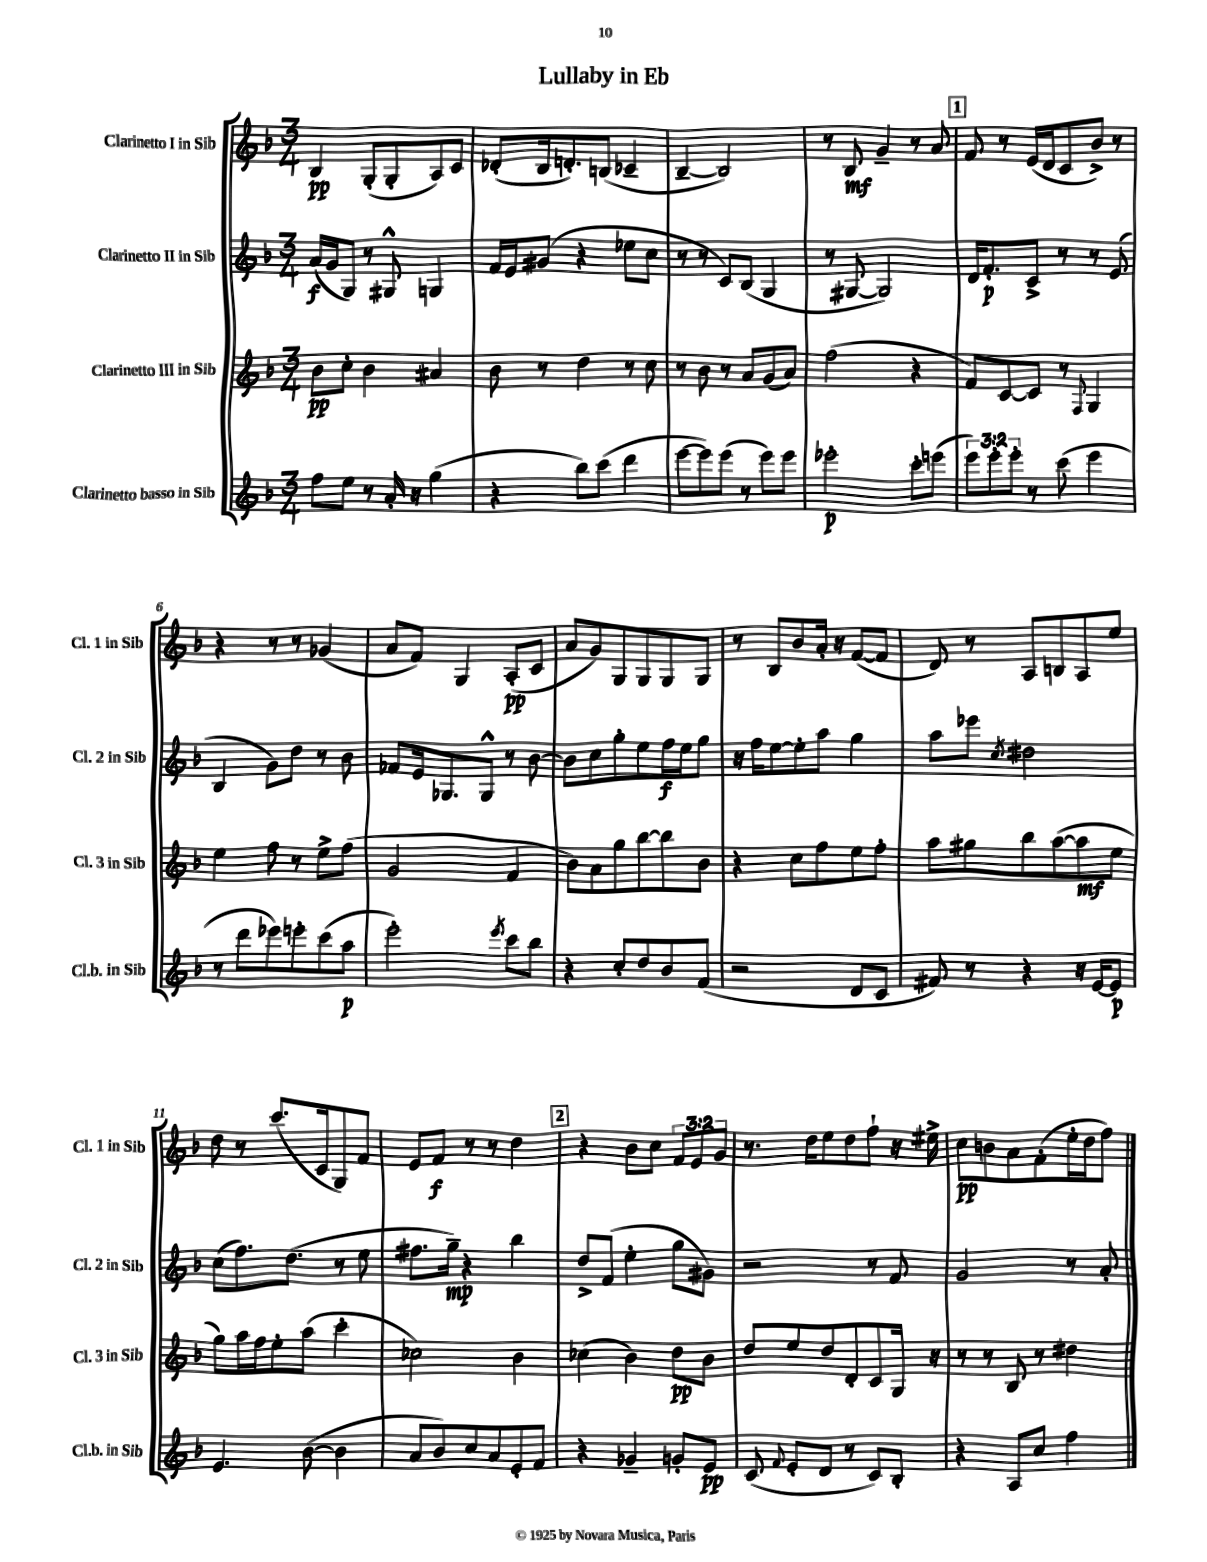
\header { title = "Lullaby in Eb" }
<<
\new StaffGroup <<
\new Staff = "s0" \with { instrumentName = "Clarinetto I in Sib" shortInstrumentName = "Cl. 1 in Sib" } {
    \clef treble \key f \major \numericTimeSignature \time 3/4 \override Staff.TupletNumber.text = #tuplet-number::calc-fraction-text
    \autoBeamOff bes4\pp g8[-.( g8-. a8) c'8] |
    des'8[-.( bes16 d'8.-.) b8]( ces'4-- |
    bes4~-- bes2) |
    r8 bes8\mf g'4-- r8 a'8 |
    \mark \markup { \box "1" } f'8 r8 e'16[( d'16 c'8 bes'8]->) r8 |
    r4 r8 r8 ges'4( |
    a'8[ f'8]) g4 a8[-.\pp( c'8] |
    a'8[ g'8) g8 g8 g8 g8] |
    r8 bes8[ bes'8 a'16]-. r16 f'8[~( f'8] |
    d'8) r8 a8[ b8 a8 e''8] |
    d''8 r8 c'''8.[( c'16 g8) f'8] |
    e'8[ f'8]\f r8 r8 d''4 |
    \mark \markup { \box "2" } r4 bes'8[ c''8] \tuplet 3/2 { f'8[ e'8 g'8] } |
    r8. d''16[ e''8 d''8 f''8]-! r16 eis''16-> |
    c''8[\pp b'8 a'8 f'8-.( e''16-. d''16 f''8]) \bar "|." |
}
\new Staff = "s1" \with { instrumentName = "Clarinetto II in Sib" shortInstrumentName = "Cl. 2 in Sib" } {
    \clef treble \key f \major \numericTimeSignature \time 3/4
    \autoBeamOff a'16[\f( g'16 g8]) r8 gis8-^ g4 |
    f'16[ e'16 gis'8]( r4 ees''8[ c''8] |
    r8 r8 c'8[) bes8]( g4 |
    r8 gis8~ gis2) |
    \mark \markup { \box "1" } d'16[ f'8.-.\p c'8]-> r8 r8 e'8( |
    bes4 g'8[) d''8] r8 bes'8 |
    fes'8[ e'16 ges8. ges8]-^ r8 bes'8~ |
    bes'8[ c''8 g''8-. e''8 f''16\f e''16 g''8] |
    r16 f''16[ e''8~ e''8-. a''8] g''4 |
    a''8[ ees'''8] \acciaccatura { c''8 } dis''2 |
    c''8[( f''8.) d''8.]( r8 e''8 |
    fis''8.[ g''16]--\mp) r4 bes''4 |
    \mark \markup { \box "2" } d''8[-> f'8]( e''4-. g''8[ gis'8]) |
    r2 r8 f'8 |
    g'2 r8 a'8-. \bar "|." |
}
\new Staff = "s2" \with { instrumentName = "Clarinetto III in Sib" shortInstrumentName = "Cl. 3 in Sib" } {
    \clef treble \key f \major \numericTimeSignature \time 3/4
    \autoBeamOff bes'8[\pp c''8]-. bes'4 ais'4 |
    bes'8 r8 d''4 r8 c''8 |
    r8 bes'8 r8 a'8[ g'8( a'8]) |
    f''2( r4 |
    \mark \markup { \box "1" } f'8[) c'8~ c'8] r8 \appoggiatura { f8 } g4 |
    e''4 f''8 r8 e''8[-> f''8]( |
    g'2 f'4 |
    bes'8[) a'8 g''8 bes''8~ bes''8 bes'8] |
    r4 c''8[ f''8 e''8 f''8]-. |
    a''8[ gis''8 bes''8 a''8~( a''8\mf e''8] |
    g''8[) a''16 f''16 e''8-. a''8]( c'''4-. |
    ces''2) bes'4 |
    \mark \markup { \box "2" } ces''4( bes'4) d''8[\pp bes'8] |
    d''8[ e''8 d''8 d'8-. c'8 g16] r16 |
    r8 r8 bes8 r8 dis''4 \bar "|." |
}
\new Staff = "s3" \with { instrumentName = "Clarinetto basso in Sib" shortInstrumentName = "Cl.b. in Sib" } {
    \clef treble \key f \major \numericTimeSignature \time 3/4 \override Staff.TupletNumber.text = #tuplet-number::calc-fraction-text
    \autoBeamOff f''8[ e''8] r8 a'16-. r16 g''4( |
    r4 bes''8[) c'''8]( d'''4 |
    e'''8[~ e'''8) e'''8]( r8 e'''8[) e'''8] |
    ees'''2-.\p c'''8[-. e'''8]( |
    \mark \markup { \box "1" } \tuplet 3/2 { e'''8[) e'''8-. e'''8]-. } r8 c'''8( e'''4 |
    r8 d'''8[ ees'''8) e'''8-. c'''8( a''8]\p |
    e'''2-.) \acciaccatura { e'''8 } c'''8[ bes''8] |
    r4 c''8[-. d''8 bes'8 f'8]( |
    r2 d'8[ c'8] |
    fis'8) r8 r4 r16 e'16[~ e'8]\p |
    e'4. bes'8~( bes'4 |
    a'8[ bes'8) c''8 a'8 e'8-. f'8] |
    \mark \markup { \box "2" } r4 ges'4-- g'8[-. e'8]\pp |
    c'8( \appoggiatura { f'8 } e'8[-. d'8] r8 c'8[) bes8]-. |
    r4 a8[ c''8] f''4 \bar "|." |
}
>>
>>
